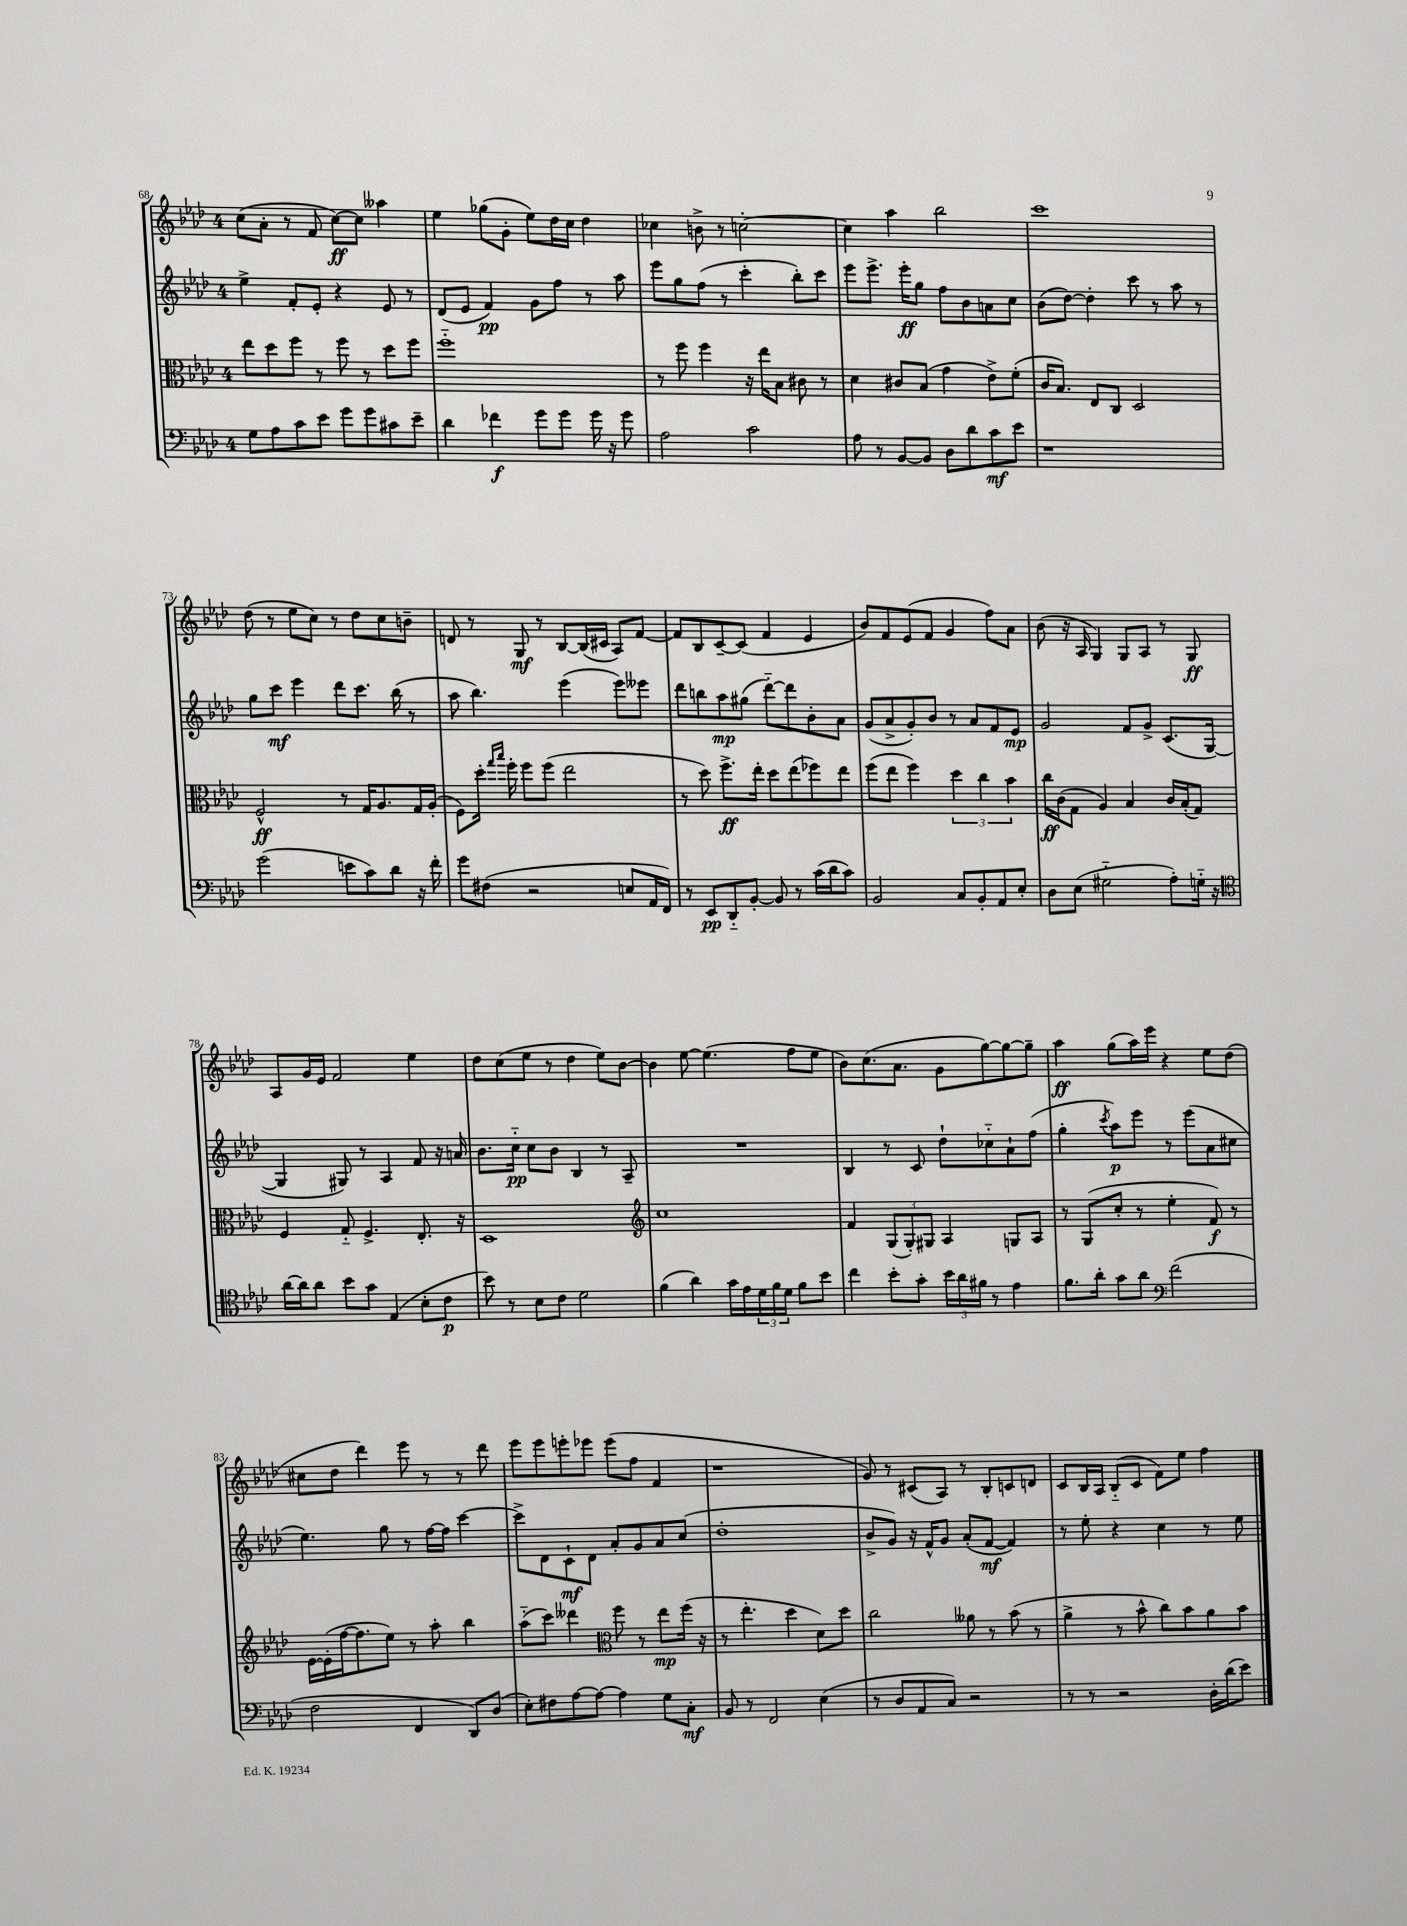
<<
\new StaffGroup <<
\new Staff = "s0" {
    \clef treble \key aes \major \once \override Staff.TimeSignature.style = #'single-digit \time 4/4
    c''8( aes'8-. r8 f'8 c''8~\ff) c''8 aeses''4 |
    ees''4 ges''8( g'8-. ees''8) des''16 c''16 des''4 |
    ces''4 b'8-> r8 c''2~-. |
    c''4 aes''4 bes''2 |
    c'''1 |
    des''8( r8 ees''8 c''8) r8 des''8 c''8 b'8-- |
    d'8 r8 g8\mf r8 bes8~ bes16( cis'16 aes8) f'8~ |
    f'8 bes8 c'8~-- c'8( f'4 ees'4 |
    bes'8) f'8 ees'8( f'8 g'4 f''8) aes'8 |
    bes'8( r16 aes16 g4) g8 aes8 r8 g8\ff |
    aes8 g'16 ees'16 f'2 ees''4 |
    des''8 c''8( ees''8 r8 des''4 ees''8) bes'8~ |
    bes'4 ees''8~ ees''4.( f''8 ees''8 |
    bes'8) c''8.( aes'8. g'8 g''8~) g''8~ g''8-- |
    aes''4\ff g''8( aes''16) ees'''16 r4 ees''8 des''8( |
    cis''8 des''8 des'''4) ees'''8 r8 r8 des'''8 |
    ees'''8 ees'''8 e'''8-. ees'''8 ees'''8( f''8 f'4 |
    r1 |
    g'8) r8 cis'8( aes8) r8 bes8-. c'8 d'8 |
    c'8 bes16 aes16 bes8-_( c'8 f'8) ees''8 f''4 \bar "|." |
}
\new Staff = "s1" {
    \clef treble \key aes \major \once \override Staff.TimeSignature.style = #'single-digit \time 4/4
    ees''4-> f'8-. ees'8-. r4 ees'8 r8 |
    des'8( ees'8 f'4\pp) g'8 f''8 r8 aes''8 |
    ees'''8 g''8 f''8( r8 c'''4-. bes''8-.) c'''8 |
    ees'''8 ees'''8.-> ees'''16-.\ff g''8 f''8 bes'8 a'8 c''8 |
    bes'8( des''8~) des''4-. c'''8 r8 aes''8 r8 |
    g''8 c'''8\mf ees'''4 des'''8 c'''8. bes''16( r8 |
    aes''8 bes''4.) ees'''4( ees'''8) eeses'''8 |
    des'''8 b''8 aes''8\mp gis''8( des'''8~-_) des'''8 bes'8-. aes'8 |
    g'8( aes'8-> g'8-.) bes'8 r8 aes'8 f'8 ees'8\mp |
    g'2 f'8 g'8-> c'8.( g16~ |
    g4 gis8) r8 aes4 f'8 r16 a'16 |
    bes'8. c''16-_\pp c''8 bes'8 bes4 r8 aes8-- |
    R1 |
    bes4 r8 c'8 des''8-! ces''8-_ aes'8-! f''8( |
    g''4-. \acciaccatura { c'''8 } aes''8\p) ees'''8 r8 ees'''8( aes'8 cis''8 |
    ees''4.) g''8 r8 f''16~ f''16 c'''4~ |
    c'''8-> des'8 c'8-!\mf des'8 aes'8-. g'8 aes'8 c''8( |
    des''1-. |
    bes'8-> g'8) r16 f'16-^ g'8 aes'8-.( f'8~\mf f'4) |
    r8 ees''8-. r4 c''4 r8 ees''8 \bar "|." |
}
\new Staff = "s2" {
    \clef alto \key aes \major \once \override Staff.TimeSignature.style = #'single-digit \time 4/4
    ees''8 des''8 f''8 r8 f''8 r8 des''8 f''8 |
    f''1-_ |
    r8 f''8 f''4 r16 ees''16 bes8 cis'8 r8 |
    des'4 cis'8 bes8( g'4 ees'8->) f'8-.( |
    c'16 bes8.) ees8 c8 des2 |
    f2-^\ff r8 g16 aes8. g16 aes16-.( |
    f8) des''16-. \grace { g''16 bes''16 } f''16-. f''8 f''8( ees''2 |
    r8 des''8) f''8.->\ff ees''16-. des''8 ees''8( fes''8) ees''8 |
    f''8( ees''8 f''4) \tuplet 3/2 { des''4 c''4 bes'4 } |
    c''16\ff c'16( g8 aes4) bes4 c'16 bes16-.( g8) |
    f4 g8-_ f4.-> ees8.-. r16 |
    des1 |
    \clef treble c''1 |
    f'4 \tuplet 3/2 { g8( g8-.) gis8 } aes4 g8 aes8 |
    r8 g8( c''8-. r8 ees''4-. f'8\f) r8 |
    ees'16~ ees'16-.( f''16~ f''8. ees''8) r8 aes''8-. bes''4 |
    aes''8-_( c'''8) deses'''4 \clef alto f''8 r8 ees''8\mp f''16( r16 |
    r8 ees''4.-. des''4 des'8) des''8 |
    c''2 aeses'8 r8 bes'8( r8 |
    aes'4-> r8 bes'8-^ c''8) bes'8 aes'8 bes'8 \bar "|." |
}
\new Staff = "s3" {
    \clef bass \key aes \major \once \override Staff.TimeSignature.style = #'single-digit \time 4/4
    g8 aes8 c'8 ees'8 g'8 g'8 cis'8 ees'8-- |
    des'4 fes'4\f g'8 g'8 g'16 r16 g'8 |
    aes2 c'2 |
    aes8 r8 bes,8~ bes,8 des8 des'8 c'8\mf ees'8 |
    r1 |
    g'2( e'8 c'8) des'8 r16 f'16-. |
    g'8 fis8( r2 e8 aes,16 f,16) |
    r8 ees,8\pp des,8-_ bes,8~-. bes,8 r8 c'16( des'16 c'8) |
    bes,2 c8 bes,8-. aes,8 ees8-. |
    des8 ees8( gis2-_ aes8-.) g16-_ r16 |
    \clef tenor aes'16~ aes'16 aes'8 bes'8 g'8 ees4( bes8-. c'8\p |
    bes'8) r8 bes8 c'8 des'2 |
    f'4( aes'4) g'16 ees'16 \tuplet 3/2 { des'16 f'16 des'16 } f'8 bes'8 |
    c''4 bes'8-. g'8-. \tuplet 3/2 { bes'16 aes'16 fis'16 } r8 ees'4 |
    f'8. aes'16-. g'8 aes'8 \clef bass f'2( |
    f2 f,4 des,8) des8( |
    ees8-.) fis8 aes8~ aes8~ aes4 g8 c8-.\mf |
    bes,8 r8 f,2 ees4( |
    r8 des8 aes,8 c8) r2 |
    r8 r8 r2 des16-. des'16( ees'8) \bar "|." |
}
>>
>>
\layout { \context { \Score currentBarNumber = #68 } }
